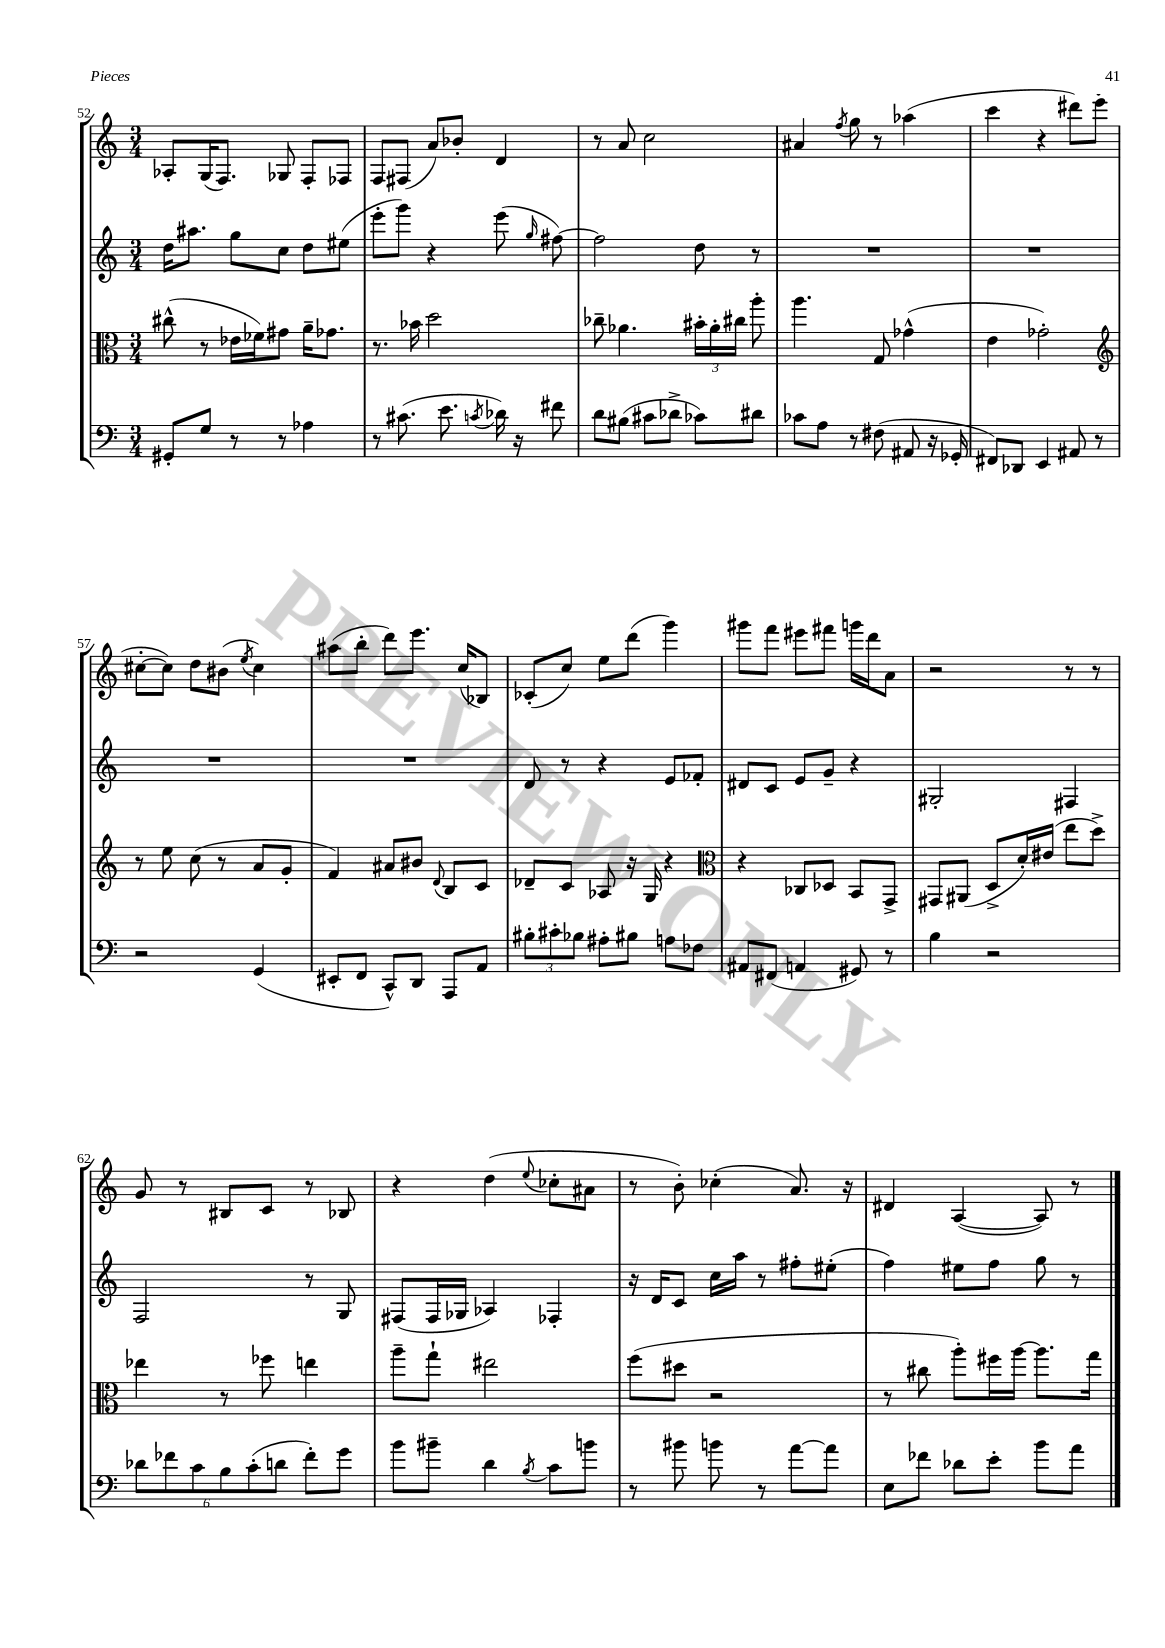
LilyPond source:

<<
\new StaffGroup <<
\new Staff = "s0" {
    \clef treble \key c \major \numericTimeSignature \time 3/4
    \autoBeamOff aes8[-. g16( f8.]) ges8 f8[-. fes8] |
    f8[ fis8]( a'8[) bes'8]-. d'4 |
    r8 a'8 c''2 |
    ais'4 \acciaccatura { f''8 } g''8 r8 aes''4( |
    c'''4 r4 dis'''8[) e'''8]( |
    cis''8[~-. cis''8]) d''8[ bis'8]( \acciaccatura { e''8 } cis''4) |
    ais''8[( b''8]-. d'''8[) e'''8.] c''16[( bes8]) |
    ces'8[-.( c''8]) e''8[ d'''8]( g'''4) |
    gis'''8[ f'''8] eis'''8[ fis'''8] g'''16[ d'''16 a'8] |
    r2 r8 r8 |
    g'8 r8 bis8[ c'8] r8 bes8 |
    r4 d''4( \appoggiatura { e''8 } ces''8[-. ais'8] |
    r8 b'8-.) ces''4-.( a'8.) r16 |
    dis'4 a4~( a8) r8 \bar "|." |
}
\new Staff = "s1" {
    \clef treble \key c \major \numericTimeSignature \time 3/4
    \autoBeamOff d''16[ ais''8.] g''8[ c''8] d''8[ eis''8]( |
    e'''8[-. g'''8]) r4 e'''8( \grace { g''16 } fis''8~) |
    fis''2 d''8 r8 |
    R2. |
    R2. |
    R2. |
    R2. |
    d'8 r8 r4 e'8[ fes'8]-. |
    dis'8[ c'8] e'8[ g'8]-- r4 |
    gis2-. fis4 |
    f2 r8 g8 |
    fis8[( fis16 ges16] aes4) fes4-. |
    r16 d'16[ c'8] c''16[ a''16] r8 fis''8[-. eis''8]-.( |
    f''4) eis''8[ f''8] g''8 r8 \bar "|." |
}
\new Staff = "s2" {
    \clef alto \key c \major \numericTimeSignature \time 3/4
    \autoBeamOff cis''8-^( r8 ees'16[ fes'16) gis'8] a'16[-- ges'8.] |
    r8. bes'16 d''2 |
    ces''8-- aes'4. \tuplet 3/2 { bis'16[-. aes'16-. cis''16] } a''8-. |
    a''4. g8 ges'4-^( |
    e'4 ges'2-.) |
    \clef treble r8 e''8 c''8( r8 a'8[ g'8]-. |
    f'4) ais'8[ bis'8] \appoggiatura { d'8 } b8[ c'8] |
    des'8[-- c'8] aes8 r16 g16 r4 |
    \clef alto r4 ces8[ des8] b,8[ g,8]-> |
    gis,8[ ais,8]( d8[-> d'16-.) eis'16]( e''8[ d''8]->) |
    ees''4 r8 fes''8 e''4 |
    a''8[-- g''8]-! eis''2 |
    f''8[( dis''8] r2 |
    r8 cis''8 a''8[-.) fis''16 a''16]~ a''8.[ g''16] \bar "|." |
}
\new Staff = "s3" {
    \clef bass \key c \major \numericTimeSignature \time 3/4
    \autoBeamOff gis,8[-. g8] r8 r8 aes4 |
    r8 cis'8.( e'8. \acciaccatura { c'8 } des'16) r16 fis'8 |
    d'8[ bis8]( cis'8[ des'8]-> ces'8[) dis'8] |
    ces'8[ a8] r8 fis8( ais,8 r16 ges,16-. |
    fis,8[) des,8] e,4 ais,8 r8 |
    r2 g,4( |
    eis,8[-. f,8] c,8[-^) d,8] a,,8[ a,8] |
    \tuplet 3/2 { bis8[-. cis'8-. bes8] } ais8[-. bis8] a8[ fes8] |
    ais,8[ fis,8]( a,4 gis,8) r8 |
    b4 r2 |
    \tuplet 6/4 { des'8[ fes'8 c'8 b8 c'8-.( d'8] } fes'8[-.) g'8] |
    b'8[ bis'8]-- d'4 \acciaccatura { b8 } c'8[ b'8] |
    r8 bis'8 b'8 r8 a'8[~ a'8] |
    e8[ fes'8] des'8[ e'8]-. b'8[ a'8] \bar "|." |
}
>>
>>
\layout { \context { \Score currentBarNumber = #52 } }
